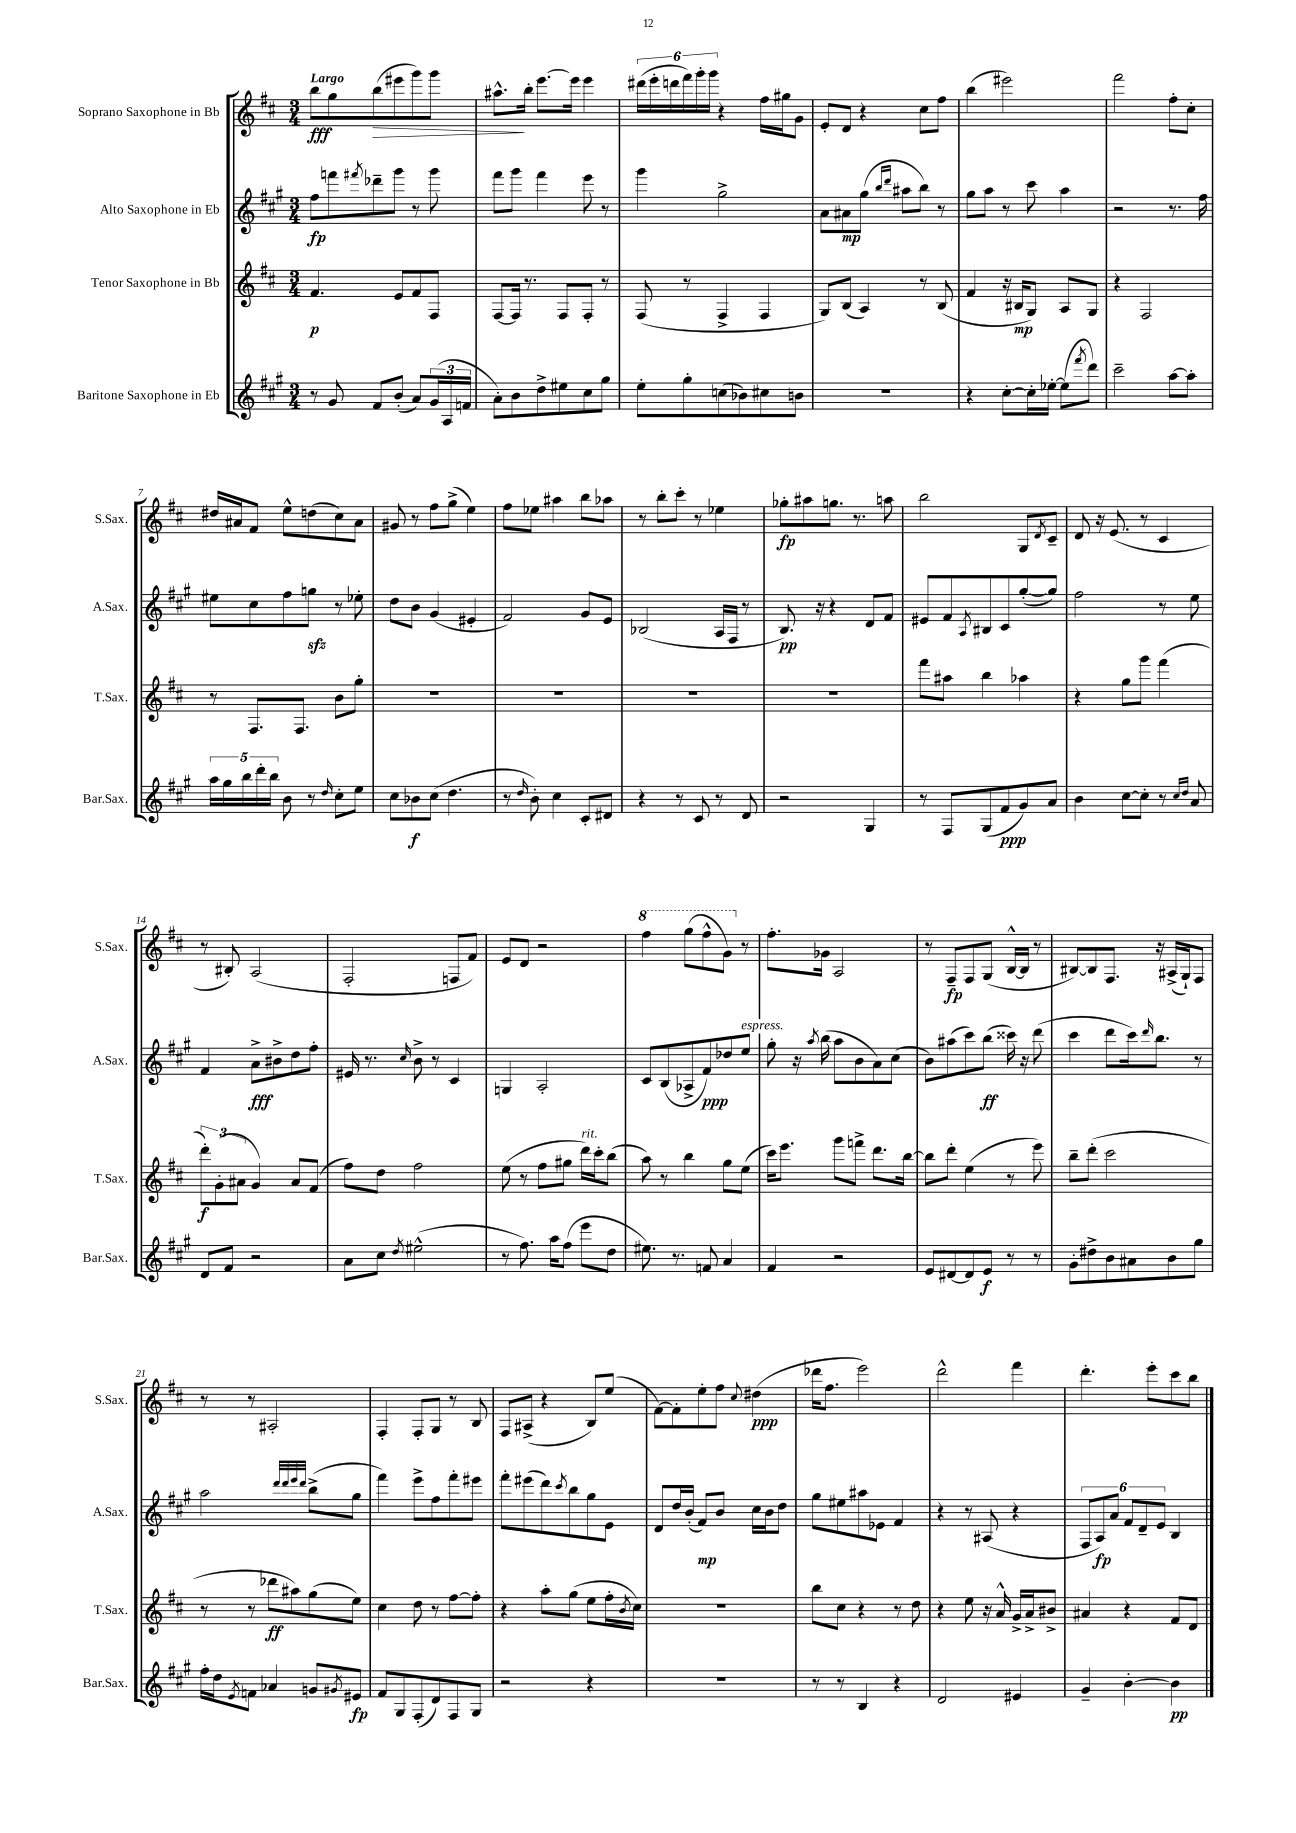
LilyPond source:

<<
\new StaffGroup <<
\new Staff = "s0" \with { instrumentName = "Soprano Saxophone in Bb" shortInstrumentName = "S.Sax." } {
    \clef treble \key d \major \numericTimeSignature \time 3/4 \tempo "Largo"
    b''8\fff g''8 b''8\>( eis'''8 g'''8) g'''8 |
    ais''8.-^\! b''16-. e'''8.~ e'''16 e'''4 |
    \tuplet 6/4 { dis'''16( e'''16-. d'''16 fis'''16) g'''16-. g'''16 } r4 fis''16 gis''16 g'8 |
    e'8-. d'8 r4 cis''8 fis''8 |
    b''4( eis'''2) |
    fis'''2 fis''8-. cis''8-. |
    dis''16 ais'16 fis'8 e''8-^ d''8( cis''8) ais'8 |
    gis'8 r8 fis''8 g''8->( e''4) |
    fis''8 ees''8 ais''4 b''8 aes''8 |
    r8 b''8-. cis'''8-. r8 ees''4 |
    ges''8-.\fp ais''8 g''8. r8. a''8 |
    b''2 g8 \acciaccatura { d'8 } cis'8-- |
    d'8 r16 e'8.( r8 cis'4 |
    r8 bis8-.) a2( |
    fis2-. f8 fis'8) |
    e'8 d'8 r2 |
    \ottava #1 fis'''4 g'''8( fis'''8-^ g''8) \ottava #0 r8 |
    fis''8.-. ges'16 a2 |
    r8 fis8--\fp fis8 g8( b16~-^ b16 r8 |
    bis8~) bis8 fis8. r16 ais16->( g16-!) fis8 |
    r8 r8 ais2-. |
    fis4-. fis8-. g8 r8 b8 |
    fis8 ais8->( r4 b8) e''8( |
    fis'8~) fis'8-. e''8-. fis''8 \appoggiatura { cis''8 } dis''4\ppp( |
    des'''16 fis''8. e'''2) |
    d'''2-^ fis'''4 |
    d'''4.-. e'''8-. cis'''8 b''8 \bar "|." |
}
\new Staff = "s1" \with { instrumentName = "Alto Saxophone in Eb" shortInstrumentName = "A.Sax." } {
    \clef treble \key a \major \numericTimeSignature \time 3/4
    fis''8\fp f'''8 \acciaccatura { fis'''8 } des'''8-- gis'''8 r8 gis'''8 |
    fis'''8 gis'''8 fis'''4 e'''8 r8 |
    gis'''4 gis''2-> |
    a'8 ais'8\mp gis''8( \grace { b''16 d'''16 } ais''8 b''8) r8 |
    gis''8 a''8 r8 cis'''8 a''4 |
    r2 r8. fis''16 |
    eis''8 cis''8 fis''8 g''8\sfz r8 ees''8-. |
    d''8 b'8 gis'4( eis'4-. |
    fis'2) gis'8 e'8 |
    bes2( a16 fis16 r8 |
    b8.\pp) r16 r4 d'8 fis'8 |
    eis'8 fis'8 \acciaccatura { a8 } bis8 cis'8 gis''8~-.( gis''8) |
    fis''2 r8 e''8 |
    fis'4 a'8->\fff bis'8-> d''8 fis''8-. |
    eis'16 r8. \grace { cis''16 } b'8-> r8 cis'4 |
    g4 a2-. |
    cis'8 b8( aes8-> fis'8\ppp) des''8 e''8^\markup { \italic "espress." } |
    gis''8-. r16 \acciaccatura { a''8 } b''16( a''8 b'8 a'8) cis''8( |
    b'8) ais''8( cis'''8) b''8\ff( cisis'''16) r16 d'''8( |
    cis'''4 d'''8 cis'''16) \grace { d'''16 } b''8. r8 |
    a''2 \grace { d'''32 d'''32 e'''32 d'''32 } b''8->( gis''8 |
    fis'''4) e'''8-> fis''8 fis'''8-. eis'''8 |
    fis'''8-. eis'''8( d'''8) \acciaccatura { cis'''8 } b''8 gis''8 e'8 |
    d'8 d''16 b'16-.( fis'8\mp) b'8 cis''16 b'16 d''8 |
    gis''8 eis''8 ais''8 ees'8 fis'4 |
    r4 r8 ais8( r4 |
    \tuplet 6/4 { fis8 a8\fp) a'8 fis'8 d'8-- e'8 } b4 \bar "|." |
}
\new Staff = "s2" \with { instrumentName = "Tenor Saxophone in Bb" shortInstrumentName = "T.Sax." } {
    \clef treble \key d \major \numericTimeSignature \time 3/4
    fis'4.\p e'8 fis'8 fis8 |
    fis8~ fis16 r8. fis8 fis8-. r8 |
    fis8( r8 fis4-> fis4 |
    g8) b8( a4) r8 b8( |
    fis'4 r16 bis16\mp g8) a8 g8 |
    r4 fis2 |
    r8 fis8. fis8. b'8 g''8-. |
    R2. |
    R2. |
    R2. |
    R2. |
    fis'''8 ais''8 b''4 aes''4 |
    r4 g''8 g'''8 fis'''4( |
    \tuplet 3/2 { d'''8-.\f) g'8-.( ais'8 } g'4) ais'8 fis'8( |
    fis''8) d''8 fis''2 |
    e''8( r8 fis''8 gis''8 d'''16^\markup { \italic "rit." }) cis'''16-. b''8( |
    a''8) r8 b''4 g''8 e''8( |
    cis'''16) e'''8. g'''8 f'''8-> d'''8. b''16~ |
    b''8 d'''8-. e''4( r8 e'''8) |
    b''8-- d'''8-.( cis'''2 |
    r8 r8 des'''8\ff ais''8) g''8( e''8) |
    cis''4 d''8 r8 fis''8~ fis''8-. |
    r4 a''8-. g''8( e''8 fis''16-. \acciaccatura { b'8 } cis''16) |
    R2. |
    b''8 cis''8 r4 r8 d''8 |
    r4 e''8 r16 a'16-^ g'16-> a'16-> bis'8-> |
    ais'4 r4 fis'8 d'8 \bar "|." |
}
\new Staff = "s3" \with { instrumentName = "Baritone Saxophone in Eb" shortInstrumentName = "Bar.Sax." } {
    \clef treble \key a \major \numericTimeSignature \time 3/4
    r8 gis'8 fis'8 b'8-.( a'8) \tuplet 3/2 { gis'16( a16 f'16 } |
    a'8-.) b'8 d''8-> eis''8 cis''8 gis''8 |
    e''8-. gis''8-. c''8( bes'8) cis''8 b'8 |
    R2. |
    r4 cis''8~-. cis''16-. ees''16~-. ees''8( \acciaccatura { fis'''8 } d'''8) |
    cis'''2-- a''8~ a''8-. |
    \tuplet 5/4 { a''16 gis''16 b''16 d'''16-. b''16 } b'8 r8 \grace { d''16 } cis''8-. e''8 |
    cis''8 bes'8\f cis''8( d''4. |
    r8 \grace { d''16 } b'8-.) cis''4 cis'8-. dis'8 |
    r4 r8 cis'8 r8 d'8 |
    r2 gis4 |
    r8 fis8 gis8( fis'8\ppp gis'8) a'8 |
    b'4 cis''8~ cis''8-. r8 \grace { cis''16 d''16 } a'8 |
    d'8 fis'8 r2 |
    a'8 cis''8 \acciaccatura { d''8 } eis''2-^( |
    r8 fis''8.) a''16 fis''8( e'''8 d''8 |
    eis''8.) r8. f'8 a'4 |
    fis'4 r2 |
    e'8 dis'8~ dis'8 e'8\f r8 r8 |
    gis'8-. dis''8-> b'8 ais'8 b'8 gis''8 |
    fis''16-. d''16 \acciaccatura { e'8 } f'8 aes'4 g'8 \acciaccatura { gis'8 } eis'8\fp |
    fis'8 gis8 fis8-.( d'8) fis8 gis8 |
    r2 r4 |
    R2. |
    r8 r8 b4 r4 |
    d'2 eis'4 |
    gis'4-- b'4~-. b'4\pp \bar "|." |
}
>>
>>
